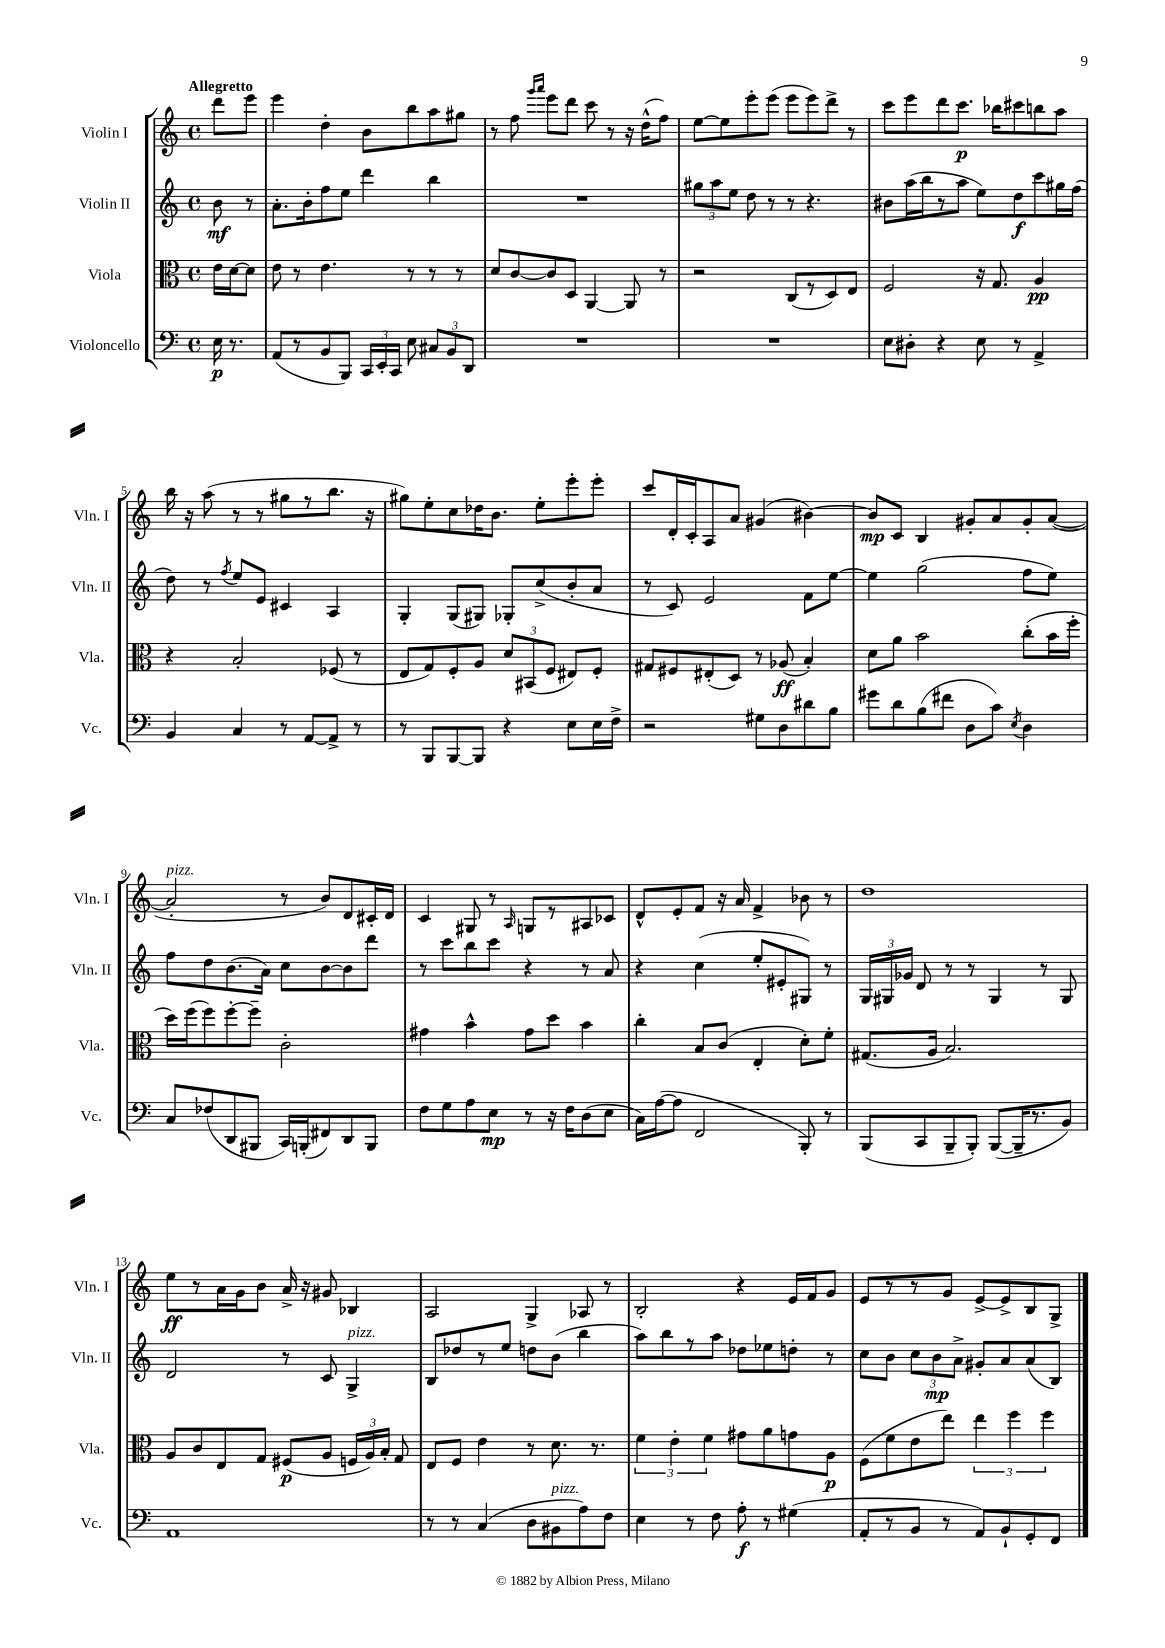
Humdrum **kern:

**kern	**kern	**kern	**kern
*staff4	*staff3	*staff2	*staff1
*clefF4	*clefC3	*clefG2	*clefG2
*k[]	*k[]	*k[]	*k[]
*M4/4	*M4/4	*M4/4	*M4/4
*met(c)	*met(c)	*met(c)	*met(c)
16E	16e	8b	8ddd
8.r	[16d	.	.
.	8d]	8r	8eee
=	=	=	=
(8AA	8e	8.a'	4eee
8r	8r	.	.
.	.	16b'	.
8BB	4.e	8ff	4dd'
8BBB)	.	8ee	.
24CC	.	4ddd	8b
24EE'	.	.	.
24CC	.	.	.
8E	8r	.	8bb
12C#	8r	4bb	8aa
12BB	.	.	.
.	8r	.	8gg#
12DD	.	.	.
=	=	=	=
1r	8d	1r	8r
.	[8c	.	8ff
.	.	.	16qqggg
.	.	.	16qqaaa
.	8c]	.	8eee
.	8D	.	8ddd
.	[4AA	.	8ccc
.	.	.	8r
.	8AA]	.	16r
.	.	.	(16dd^^
.	8r	.	8ff)
=	=	=	=
1r	2r	12gg#	[8ee
.	.	12aa	.
.	.	.	8ee]
.	.	12ee	.
.	.	8dd	8eee'
.	.	8r	(8eee
.	(8C	8r	8eee
.	8r	4.r	8eee)
.	8D)	.	8ddd^
.	8E	.	8r
=	=	=	=
8E	2F	8b#	8ccc
8D#'	.	(16aa	8eee
.	.	16bb	.
4r	.	8r	8ddd
.	.	8aa	8.ccc
8E	16r	8ee)	.
.	8.G	.	16bb-
8r	.	8dd	8ccc#
4AA^	4A	8ccc	8bb
.	.	16gg#	8aa
.	.	(16ff	.
=	=	=	=
4BB	4r	8dd)	16bb
.	.	.	16r
.	.	8r	(8aa
.	.	8qff	.
4C	2B'	8ee	8r
.	.	8e	8r
8r	.	4c#	8gg#
[8AA	.	.	8r
8AA^]	(8F-	4A	8.bb
8r	8r	.	.
.	.	.	16r
=	=	=	=
8r	8E	4G'	8gg#)
8BBB	8G)	.	8ee'
[8BBB	8F'	(8G	8cc
8BBB]	8A	8G#)	16dd-
.	.	.	8.b
4r	12d	8G-'	.
.	(12BB#	.	.
.	.	(8cc^	8ee'
.	12F	.	.
8E	8E#)	8b'	8eee'
16E	8F'	8a	8eee'
16F^	.	.	.
=	=	=	=
2r	8G#	8r	8ccc
.	8F#	8c)	16d'
.	.	.	16c'
.	(8E#'	2e	8A
.	8D)	.	8a
8G#	8r	.	(4g#
8D	(8A-	.	.
8d#	4B')	8f	[4b#)
8B	.	[8ee	.
=	=	=	=
8g#	8d	4ee]	8b#]
8d	8a	.	8c
(8B	2b	(2gg	4B
8f#	.	.	.
8D	.	.	8g#'
8c)	.	.	8a
8qE	.	.	.
4D	(8cc'	8ff	8g#'
.	16b	8ee)	([8a
.	16ff'	.	.
=	=	=	=
8C	16dd)	8ff	2a']
.	(16ff	.	.
(8F-	8ff)	8dd	.
8DD	[8ff'	(8.b	.
8BBB#	8ff~]	.	.
.	.	16a)	.
16CC)	2c'	8cc	8r
(16BBB'	.	.	.
8FF#)	.	[8b	8b)
8DD	.	8b]	8d
8BBB	.	8ddd	16c#'
.	.	.	16d
=	=	=	=
8F	4g#	8r	4c
8G	.	8ccc	.
8A	4b^^	8bb	8G#
8E	.	8ccc	8r
.	.	.	16qqA
8r	8g#	4r	8G
16r	8dd	.	8r
16F	.	.	.
(8D	4b	8r	8A#
8E	.	8a	8c-
=	=	=	=
16C)	4cc'	4r	8d^^
([16A	.	.	.
8A]	.	.	8e'
2FF	8B	(4cc	8f
.	(8c	.	16r
.	.	.	16a
.	4E'	8ee'	4f^
.	.	8e#'	.
8BBB')	8d')	8G#)	8b-
8r	8f'	8r	8r
=	=	=	=
(8BBB	(8.G#	24G	1dd
.	.	24G#	.
.	.	24g-	.
8CC	.	8d	.
.	16A	.	.
8BBB~	2.B)	8r	.
8BBB')	.	8r	.
([8BBB	.	4G#	.
16BBB~]	.	.	.
8.r	.	.	.
.	.	8r	.
8BB)	.	8G#	.
=	=	=	=
1AA	8A	2d	8ee
.	8c	.	8r
.	8E	.	16a
.	.	.	16g
.	8G	.	8b
.	(8F#	8r	16a^
.	.	.	16r
.	8A	8c	8g#
.	24F	4G^	4B-
.	24A)	.	.
.	24B'	.	.
.	8G	.	.
=	=	=	=
8r	8E	8B	2A
8r	8F	8dd-	.
(4C	4e	8r	.
.	.	8ee	.
8D	8r	8dd	4G^
8BB#	8.d	(8b	.
8A)	.	4bb	8A-
.	8.r	.	.
8F	.	.	8r
=	=	=	=
4E	6f	8aa)	2B'
.	.	8bb	.
.	6e'	.	.
8r	.	8r	.
.	6f	.	.
8F	.	8aa	.
8A'	8g#	8dd-	4r
8r	8a	8ee-	.
(4G#	8g	8dd'	16e
.	.	.	16f
.	8A	8r	8g
=	=	=	=
8AA'	(8F	8cc	8e
8r	8f	8b	8r
8BB	8e	12cc	8r
.	.	12b	.
8r	8ee)	.	8g
.	.	12a^	.
8AA)	6ee	8g#'	[8e^
8BB`	.	8a	8e^]
.	6ff	.	.
8GG'	.	(8a	8B
.	6ff	.	.
8FF	.	8B)	8G^
==	==	==	==
*-	*-	*-	*-
